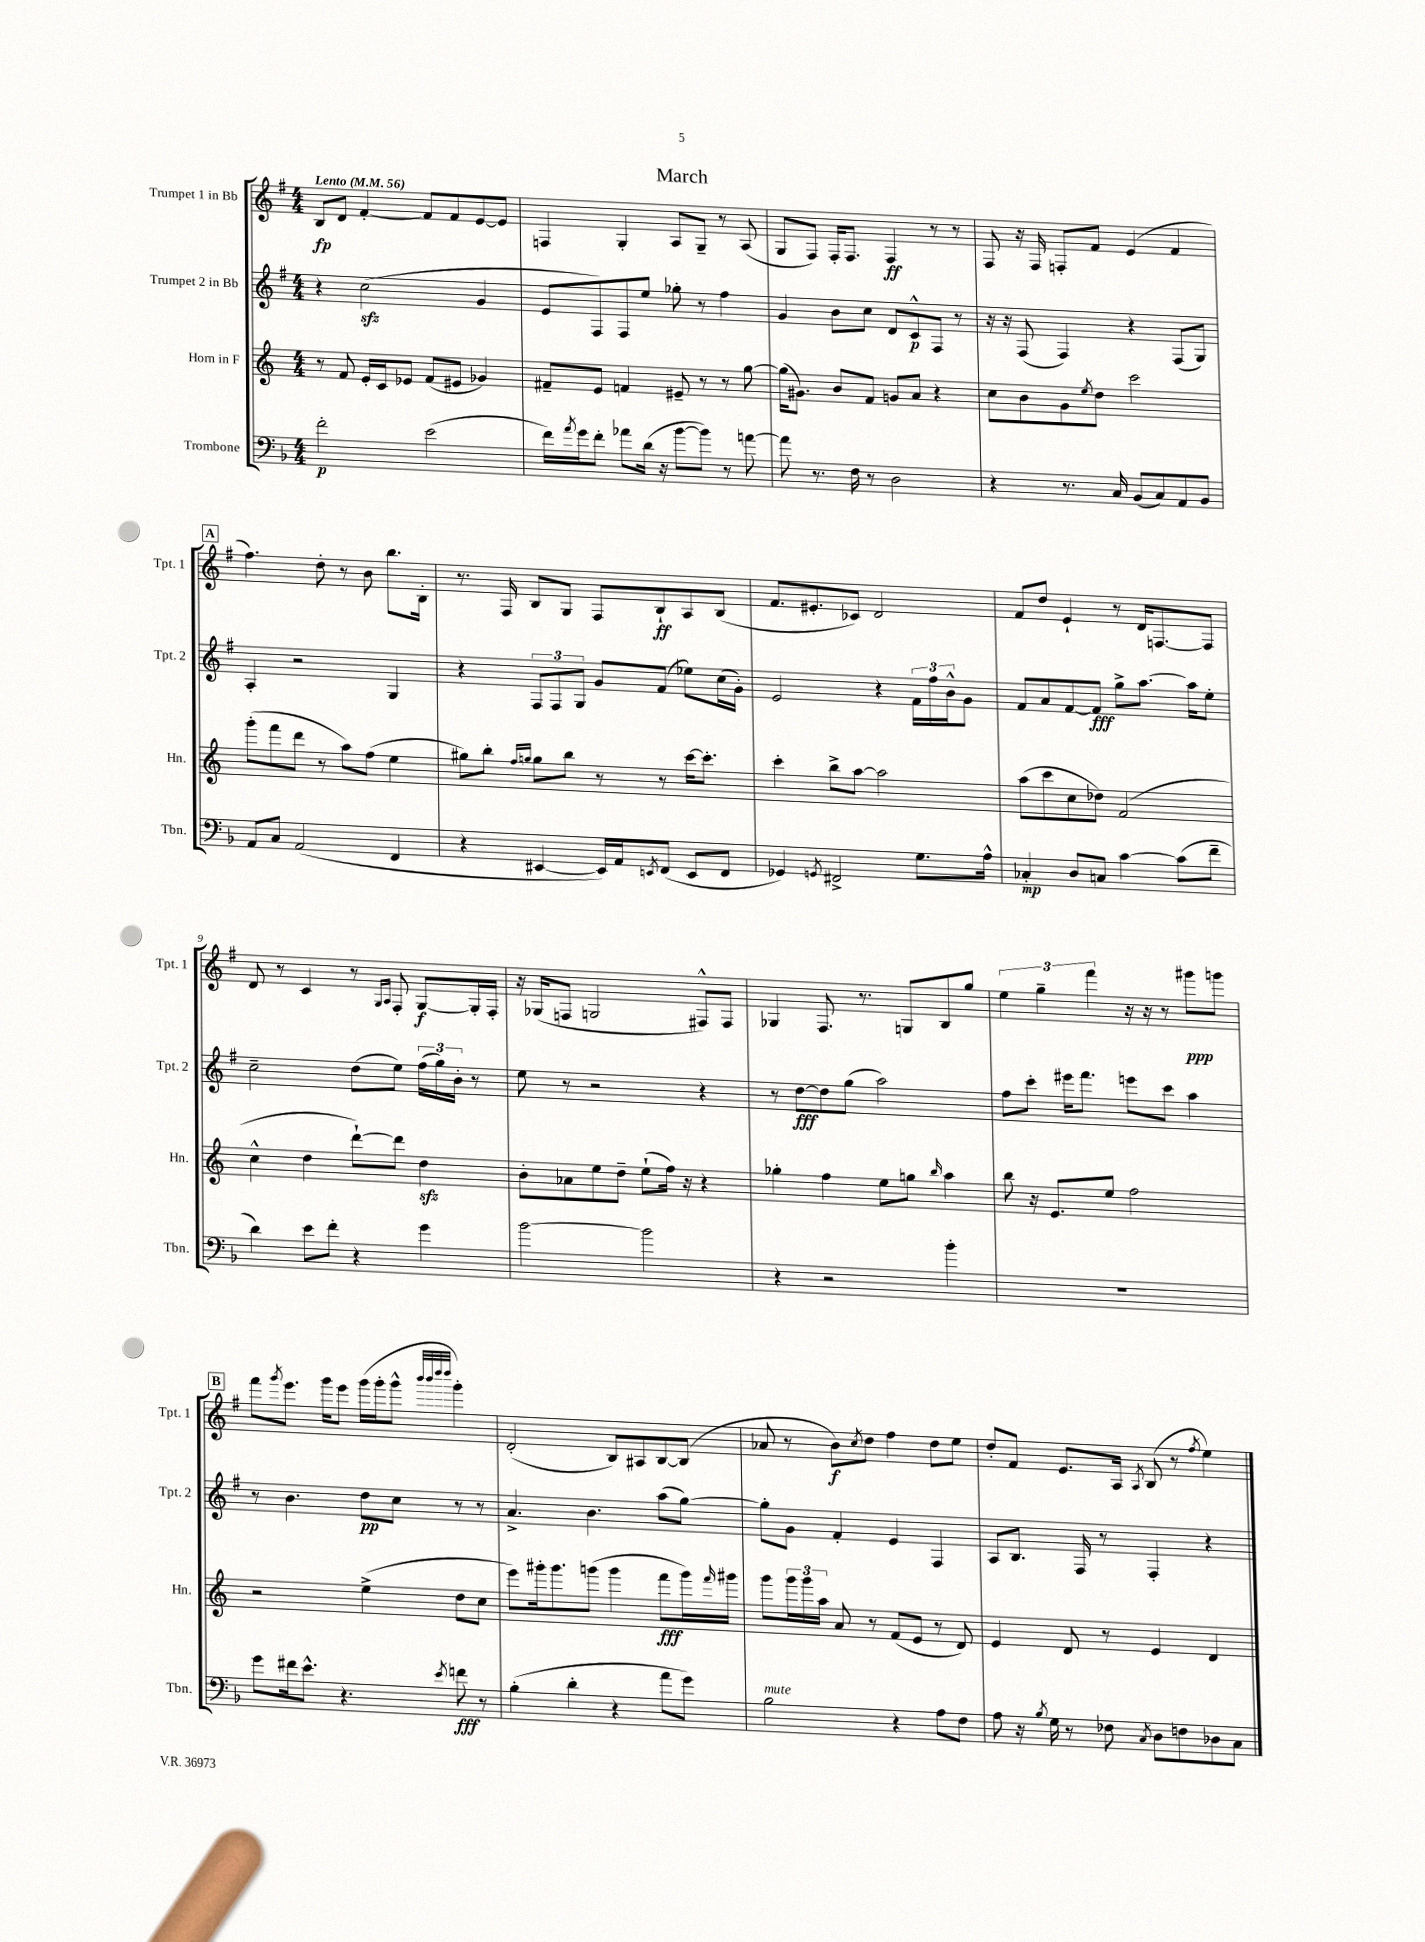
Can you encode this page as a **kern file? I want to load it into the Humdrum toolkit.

**kern	**kern	**kern	**kern
*staff4	*staff3	*staff2	*staff1
*clefF4	*clefG2	*clefG2	*clefG2
*k[b-]	*k[]	*k[f#]	*k[f#]
*M4/4	*M4/4	*M4/4	*M4/4
*MM56	*MM56	*MM56	*MM56
2f'	8r	4r	8B
.	8f	.	8d
.	16e'	(2cc	[4f#'
.	16c	.	.
.	8e-	.	.
(2e	(8f	.	8f#]
.	8e#	.	8f#
.	4g-)	4g	[8e
.	.	.	8e]
=	=	=	=
16f)	8f#~	8e	4F
8qa	.	.	.
16g	.	.	.
8f'	8e	8F#)	.
8a-	4f	8F#	4G'
(16d	.	8ee	.
16r	.	.	.
[8b-	8e#~	8gg-'	8A
8b-])	8r	8r	8G~
8r	8r	4ff#	8r
[8a	[8gg	.	(8A
=	=	=	=
8a]	(16gg]	4g	8G
.	8.g#)	.	.
8.r	.	.	8F#)
.	8b	8b	16F#'
16F	.	.	8.F#
8r	8f	8cc	.
2D	8g	8d	4F#
.	8a	8c^^	.
.	4r	8F#	8r
.	.	8r	8r
=	=	=	=
4r	8cc	16r	8F#
.	.	16r	.
.	8b	(8F#	16r
.	.	.	16F#
8.r	8g	4F#)	8F'
.	8qee	.	.
.	8dd	.	8f#
16C	.	.	.
(8BB-	2ccc	4r	(4e
8C)	.	.	.
8AA	.	(8F#	4f#
8BB-	.	8G)	.
=	=	=	=
8AA	(8ggg'	4A'	4.ff#)
8C	8fff	.	.
(2AA	8ddd	2r	.
.	8r	.	8dd'
.	8aa)	.	8r
.	(8ff	.	8b
4FF	4ee	4G	8.bb
.	.	.	16B'
=	=	=	=
4r	8gg#)	4r	8.r
.	8bb'	.	.
.	.	.	16F#
.	16qqff	.	.
.	16qqgg	.	.
[4EE#	8gg	12F#	8B
.	.	12F#	.
.	8bb	.	8G
.	.	12G	.
16EE#])	8r	8g	8F#
16AA	.	.	.
8qEE	.	.	.
(8FF	8r	(8f#	8B`
8EE	[16ccc	8ee-)	8A
.	8.ccc']	.	.
8FF	.	(16cc	(8B
.	.	16g')	.
=	=	=	=
4GG-)	4ccc'	2e	8.f#
.	.	.	8.e#'
8qGG	.	.	.
2FF#^	8bb^	.	.
.	[8aa	.	8c-)
.	2aa]	4r	2d
8.G	.	24f#	.
.	.	24ff#	.
.	.	24b^^	.
.	.	8g	.
16A^^	.	.	.
=	=	=	=
4C-'	(8aa	8f#	8f#
.	8ccc	8a	8dd
8D	8cc	[8f#	4e`
8C	8dd-)	8f#]	.
[4c	(2f	8gg^	8r
.	.	[8.aa	16d
.	.	.	[8.F
(8c]	.	.	.
.	.	16aa]	.
8f~	.	8ee'	8F]
=	=	=	=
4d)	4cc^^	2cc~	8d
.	.	.	8r
8e	4dd	.	4c
8f'	.	.	.
4r	[8ddd`)	(8dd	8r
.	.	.	16qqG
.	.	.	16qqA
.	8ddd]	8ee)	8F#'
4g	4dd	(24ff#	[8G
.	.	24gg)	.
.	.	24b'	.
.	.	8r	16G']
.	.	.	16F#'
=	=	=	=
[2b-	8b'	8ee	16r
.	.	.	(16G-
.	8a-	8r	8F
.	8ee	2r	2G
.	8dd~	.	.
2b-]	(8ee`	.	.
.	16ff)	.	.
.	16r	.	.
.	4r	4r	8F#^^)
.	.	.	8F#
=	=	=	=
4r	4gg-'	8r	4G-
.	.	[8dd	.
2r	4ff	8dd]	8.F#
.	.	(8gg	.
.	.	.	8.r
.	8ee	2aa)	.
.	8gg	.	8G
.	16qqbb	.	.
4b-'	4aa	.	8B
.	.	.	8gg
=	=	=	=
1r	8bb	8ff#	6ee
.	16r	8ccc'	.
.	.	.	6gg~
.	8.e	.	.
.	.	16eee#	.
.	.	8.fff#	.
.	.	.	6fff#
.	8ee	.	.
.	2ff	8eee	16r
.	.	.	16r
.	.	8ccc	8r
.	.	4aa	8ggg#
.	.	.	8ggg
=	=	=	=
8g	2r	8r	8fff#
.	.	.	8qggg
16f#	.	4.b	8.eee
8.e^^	.	.	.
.	.	.	16ggg
4.r	.	.	8eee
.	(4ee^	8dd	(16ggg
.	.	.	16ggg'
.	.	8cc	8ggg^^
.	.	.	32qqbbb
.	.	.	32qqbbb
.	.	.	32qqdddd
8qe	.	.	32qqdddd
8f	8dd	8r	4ggg')
8r	8cc	8r	.
=	=	=	=
(4B-'	8eee)	4.a^	(2d'
.	16ggg#'	.	.
.	8.ggg#	.	.
4d'	.	.	.
.	(8ggg	4.b	.
4r	4ggg	.	8B)
.	.	.	8A#
8a	8fff	(8aa	[8B
8g)	16ggg)	[8gg)	(8B]
.	16qqfff	.	.
.	16ggg#	.	.
=	=	=	=
2B-	8ggg	8gg']	8a-
.	24ggg	8g	8r
.	24ggg	.	.
.	24aa	.	.
.	8a	4f#'	8b)
.	.	.	8qcc
.	8r	.	8dd
4r	(8f	4e	4ff#
.	8e	.	.
8A	8r	4F#	8dd
8F	8d)	.	8ee
=	=	=	=
8A	4e	8A	8dd'
16r	.	8.B	8f#
8qB-	.	.	.
16G	.	.	.
8r	8d	.	8.e
.	.	16F#	.
8F-	8r	8r	.
.	.	.	16A
8qC	.	.	8qA
8D	4e	4F#'	(8B
8F	.	.	8r
.	.	.	8qff#
8D-	4d	4r	4ee)
8C	.	.	.
==	==	==	==
*-	*-	*-	*-
